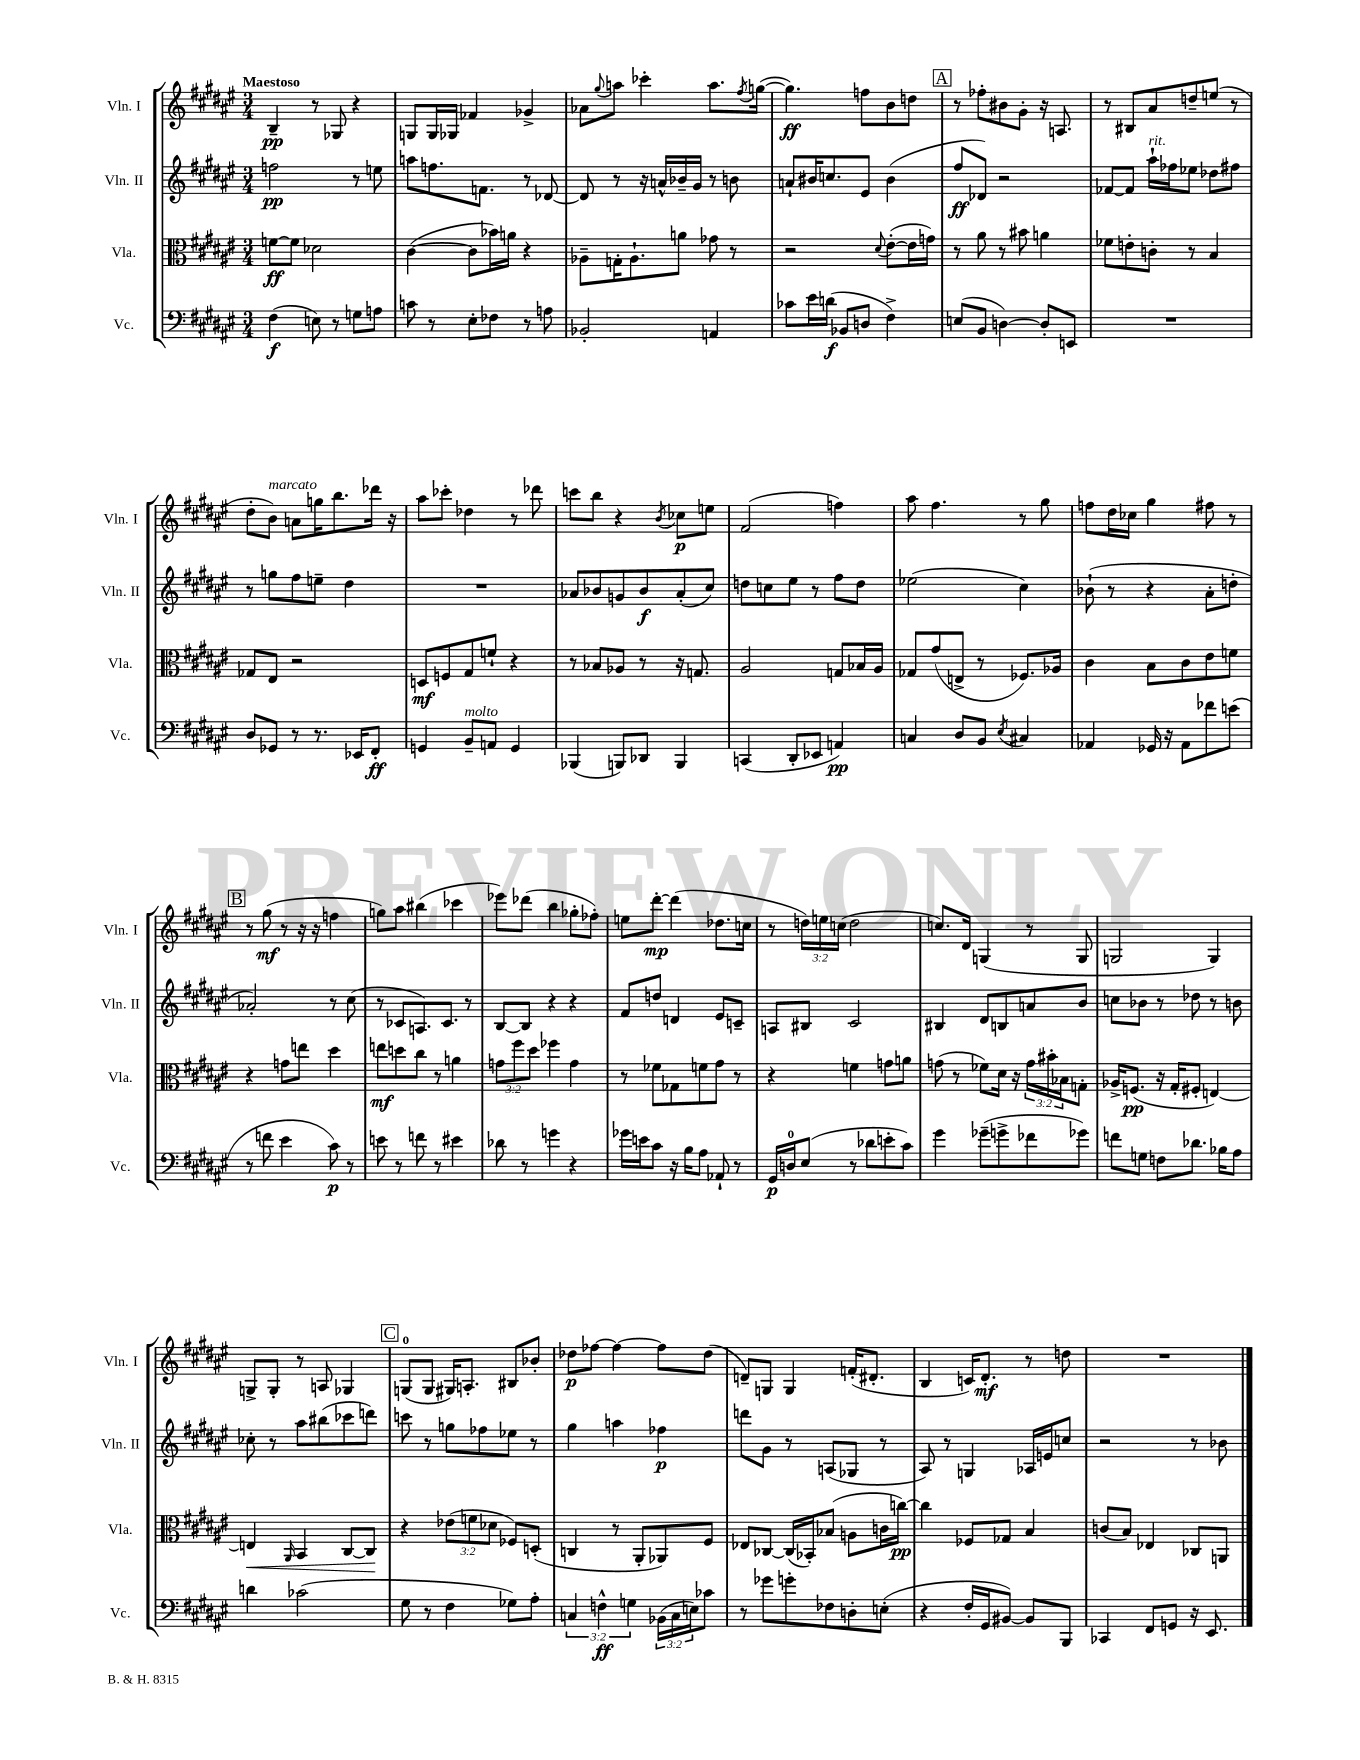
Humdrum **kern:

**kern	**dynam	**kern	**dynam	**kern	**dynam	**kern	**dynam
*part4	*part4	*part3	*part3	*part2	*part2	*part1	*part1
*staff4	*staff4	*staff3	*staff3	*staff2	*staff2	*staff1	*staff1
*I"Vc.	*	*I"Vla.	*	*I"Vln. II	*	*I"Vln. I	*
*I'Vc.	*	*I'Vla.	*	*I'Vln. II	*	*I'Vln. I	*
*clefF4	*	*clefC3	*	*clefG2	*	*clefG2	*
*k[f#c#g#d#a#e#]	*	*k[f#c#g#d#a#e#]	*	*k[f#c#g#d#a#e#]	*	*k[f#c#g#d#a#e#]	*
*M3/4	*	*M3/4	*	*M3/4	*	*M3/4	*
=1	=1	=1	=1	=1	=1	=1	=1
!	!	!	!	!	!	!LO:TX:a:B:t=Maestoso	!
(4F#\	f	[8fn\L	ff	2ffn\	pp	4B~/	pp
.	.	8f\J]	.	.	.	.	.
8En\)	.	2d-X\	.	.	.	8r	.
8r	.	.	.	.	.	8G-X/	.
8Gn\L	.	.	.	8r	.	4r	.
8An\J	.	.	.	8een\	.	.	.
=2	=2	=2	=2	=2	=2	=2	=2
8cn\	.	([4c#\	.	8aan\L	.	8Gn/L	.
8r	.	.	.	8.ffn\	.	16G/L	.
.	.	.	.	.	.	16G-X/JJ	.
8E#'\L	.	8c#\L]	.	.	.	4f-X/	.
.	.	.	.	8.fn\J	.	.	.
8F-X\J	.	16b-X\L)	.	.	.	.	.
.	.	16an\JJ	.	.	.	.	.
8r	.	4r	.	8r	.	4g-X^/	.
8An\	.	.	.	[8d-X/	.	.	.
=3	=3	=3	=3	=3	=3	=3	=3
2BB-X'/	.	8A-X~\L	.	8d-/]	.	8a-X\L	.
.	.	.	.	.	.	8qqgg#/	.
.	.	16Gn'\K	.	8r	.	8aan\J	.
.	.	8.A-`\	.	.	.	.	.
.	.	.	.	16r	.	4ccc-X'\	.
.	.	.	.	16an^^/LL	.	.	.
.	.	8an\J	.	16b-X~/	.	.	.
.	.	.	.	16g#/JJ	.	.	.
4AAn/	.	8g-X\	.	8r	.	8.aa\L	.
.	.	8r	.	8bn\	.	.	.
.	.	.	.	.	.	8qff#/	.
.	.	.	.	.	.	([16ggn\Jk	.
=4	=4	=4	=4	=4	=4	=4	=4
8c-X\L	.	2r	.	8an`/L	.	4.gg\])	ff
16e#\L	.	.	.	16b#X/K	.	.	.
(16dn\JJ	f	.	.	8.ccn/	.	.	.
8BB-X/L	.	.	.	.	.	.	.
8Dn/J	.	.	.	8e#/J	.	8ffn\L	.
.	.	8qqd#/	.	.	.	.	.
4F#^\)	.	([8e#'\L	.	(4b#\	.	8b\	.
.	.	16e#\L]	.	.	.	8ddn\J	.
.	.	16gn\JJ)	.	.	.	.	.
!!LO:REH:place=s1:t=A
=5	=5	=5	=5	=5	=5	=5	=5
(8En/L	.	8r	.	8ff#/L	ff	8r	.
8BB/J	.	8a#\	.	8d-X/J)	.	8ff-X'\L	.
[4Dn\)	.	8r	.	2r	.	8b#X\	.
.	.	8b#X\	.	.	.	8g#'\J	.
8D'/L]	.	4an\	.	.	.	16r	.
.	.	.	.	.	.	8.An/	.
8EEn/J	.	.	.	.	.	.	.
=6	=6	=6	=6	=6	=6	=6	=6
2.r	.	8f-X\L	.	[8f-X/L	.	8r	.
.	.	8en'\	.	8f-/J]	.	8B#X/L	.
!	!	!	!	!LO:TX:a:i:t=rit.	!	!	!
.	.	8cn'\J	.	16aa#`\LL	.	8a#/	.
.	.	.	.	16ff-X\J	.	.	.
.	.	8r	.	8ee-X\J	.	8ddn~/	.
.	.	4B/	.	8dd-X\L	.	(8een/J	.
.	.	.	.	8ff#X\J	.	8r	.
!!LO:LB:g=z
=7	=7	=7	=7	=7	=7	=7	=7
8D#/L	.	8G-X/L	.	8r	.	8dd#'\L	.
!	!	!	!	!	!	!LO:TX:a:i:t=marcato	!
8GG-X/J	.	8E#/J	.	8ggn\L	.	8b\J)	.
8r	.	2r	.	8ff#\	.	8an\L	.
8.r	.	.	.	8een~\J	.	16ggn\K	.
.	.	.	.	.	.	8.bb\	.
.	.	.	.	4dd#\	.	.	.
16EE-X/KL	.	.	.	.	.	.	.
8FF#'/J	ff	.	.	.	.	16ddd-X\Jk	.
.	.	.	.	.	.	16r	.
=8	=8	=8	=8	=8	=8	=8	=8
4GGn/	.	8Dn/L	mf	2.r	.	8aa#\L	.
.	.	8Fn/	.	.	.	8ccc-X'\J	.
!LO:TX:a:i:t=molto	!	!	!	!	!	!	!
8BB~/L	.	8G#/	.	.	.	4dd-X\	.
8AAn/J	.	8fn`/J	.	.	.	.	.
4GG/	.	4r	.	.	.	8r	.
.	.	.	.	.	.	8ddd-X\	.
=9	=9	=9	=9	=9	=9	=9	=9
(4BBB-X/	.	8r	.	8a-X/L	.	8cccn\L	.
.	.	8B-X/L	.	8b-X/	.	8bb\J	.
8BBBn/L)	.	8A-X/J	.	8gn/	.	4r	.
8DD-X/J	.	8r	.	8b-/	f	.	.
.	.	.	.	.	.	8qb/	.
4BBB/	.	16r	.	(8a-'/	.	8cc-X\L	p
.	.	8.Gn/	.	.	.	.	.
.	.	.	.	8cc#/J)	.	8een\J	.
=10	=10	=10	=10	=10	=10	=10	=10
(4CCn/	.	2A#/	.	8ddn\L	.	(2f#/	.
.	.	.	.	8ccn\	.	.	.
8DD#'/L	.	.	.	8ee#\J	.	.	.
8EE-X/J	.	.	.	8r	.	.	.
4AAn/)	pp	8Gn/L	.	8ff#\L	.	4ffn\)	.
.	.	16B-X/L	.	8dd\J	.	.	.
.	.	16A#/JJ	.	.	.	.	.
=11	=11	=11	=11	=11	=11	=11	=11
4Cn/	.	8G-X/L	.	(2ee-X\	.	8aa#\	.
.	.	(8g#/	.	.	.	4.ff#\	.
8D#/L	.	8En^/J	.	.	.	.	.
8BB/J	.	8r	.	.	.	.	.
8qE#/	.	.	.	.	.	.	.
4C#X/	.	8.F-X/L)	.	4cc#\)	.	8r	.
.	.	.	.	.	.	8gg#\	.
.	.	16A-X/Jk	.	.	.	.	.
=12	=12	=12	=12	=12	=12	=12	=12
4AA-X/	.	4c#\	.	(8b-X`\	.	8ffn\L	.
.	.	.	.	8r	.	16dd#\L	.
.	.	.	.	.	.	16cc-X\JJ	.
16GG-X/	.	8B\L	.	4r	.	4gg#\	.
16r	.	.	.	.	.	.	.
8AA-\L	.	8c#\	.	.	.	.	.
8f-X\	.	8e#\	.	8a#'\L	.	8ff#X\	.
(8en\J	.	8fn\J	.	8ddn'\J	.	8r	.
!!LO:LB:g=z
!!LO:REH:place=s1:t=B
=13	=13	=13	=13	=13	=13	=13	=13
8r	.	4r	.	2a-X'/)	.	8r	.
8fn\	.	.	.	.	.	(8gg#\	mf
4e#\	.	8gn\L	.	.	.	8r	.
.	.	8een\J	.	.	.	16r	.
.	.	.	.	.	.	16r	.
8c#\)	p	4dd#\	.	8r	.	4ffn\	.
8r	.	.	.	(8cc#\	.	.	.
=14	=14	=14	=14	=14	=14	=14	=14
8en\	.	8een\L	mf	8r	.	8ggn\L)	.
8r	.	8ddn\	.	8c-X/L	.	8aa#\J	.
8fn\	.	8cc#\J	.	8.An/)	.	(4bb#X\	.
8r	.	8r	.	.	.	.	.
.	.	.	.	8.c-/J	.	.	.
4e#X\	.	4an\	.	.	.	4ccc-X\	.
.	.	.	.	8r	.	.	.
=15	=15	=15	=15	=15	=15	=15	=15
8d-X\	.	12gn\L	.	[8B/L	.	8eee-X\L)	.
.	.	12ff#\	.	.	.	.	.
8r	.	.	.	8B/J]	.	(8ddd-X\J	.
.	.	12dd#\J	.	.	.	.	.
4gn\	.	4ff-X\	.	4r	.	4bb\	.
4r	.	4g\	.	4r	.	8gg-X'\L	.
.	.	.	.	.	.	8ff-X'\J)	.
=16	=16	=16	=16	=16	=16	=16	=16
16g-X\LL	.	8r	.	8f#/L	.	8een\L	.
16en\J	.	.	.	.	.	.	.
8c#\J	.	8f-X\L	.	8ddn/J	.	[8ddd#'\J	mp
16r	.	8G-X\	.	4dn/	.	(4ddd#\]	.
16B\KL	.	.	.	.	.	.	.
8A#\J	.	8fn\	.	.	.	.	.
8AA-X`/	.	8g#\J	.	8e#/L	.	8.dd-X\L	.
8r	.	8r	.	8cn~/J	.	.	.
.	.	.	.	.	.	16ccn\Jk	.
=17	=17	=17	=17	=17	=17	=17	=17
16GG#/LL	p	4r	.	8An/L	.	8r	.
16Dn/J	.	.	.	.	.	.	.
(8E#/J	.	.	.	8B#X/J	.	24ddn\LL)	.
.	.	.	.	.	.	24een\	.
.	.	.	.	.	.	(24ccn\JJ	.
8r	.	4fn\	.	2c#/	.	2dd\	.
8d-X\L	.	.	.	.	.	.	.
8en'\	.	8gn\L	.	.	.	.	.
8c#\J)	.	8an\J	.	.	.	.	.
=18	=18	=18	=18	=18	=18	=18	=18
4g#\	.	(8gn\	.	4B#X/	.	8.ccn/L)	.
.	.	8r	.	.	.	.	.
.	.	.	.	.	.	16d#/Jk	.
(8g-X~\L	.	8f-X\L)	.	8d#/L	.	(4Gn/	.
8gn^\	.	16d#\Jk	.	8Bn/	.	.	.
.	.	16r	.	.	.	.	.
8f-X\	.	24g\LL	.	8an/	.	8r	.
.	.	24b#X'\	.	.	.	.	.
.	.	24B-X\J	.	.	.	.	.
8g-X\J)	.	8Gn'\J	.	8b/J	.	8G/	.
=19	=19	=19	=19	=19	=19	=19	=19
8fn\L	.	16A-X^/KL	.	8ccn\L	.	2Gn/	.
.	.	(8.Fn/J	pp	.	.	.	.
8Gn\J	.	.	.	8b-X\J	.	.	.
8Fn\L	.	16r	.	8r	.	.	.
.	.	16G#'/KL	.	.	.	.	.
8.d-X\J	.	8F#X'/J	.	8dd-X\	.	.	.
.	.	[4En/)	.	8r	.	4G/)	.
16B-X\KL	.	.	.	.	.	.	.
8A#\J	.	.	.	8bn\	.	.	.
!!LO:LB:g=z
=20	=20	=20	=20	=20	=20	=20	=20
!	!	!	!LO:HP:b	!	!	!	!
4dn\	.	4En/]	<	8cc-X'\	.	8Gn^/L	.
.	.	.	.	8r	.	8G'/J	.
.	.	16qqAA#/	.	.	.	.	.
(2c-X\	.	4BB/	.	8aa#\L	.	8r	.
.	.	.	.	(8bb#X\	.	8An/	.
.	.	[8C#/L	.	8ccc-X\	.	4G-X/	.
.	.	8C#/J]	.	8dddn\J)	.	.	.
.	.	.	[	.	.	.	.
!!LO:REH:place=s1:t=C
=21	=21	=21	=21	=21	=21	=21	=21
8G#\	.	4r	.	8cccn\	.	(8Gn/L	.
8r	.	.	.	8r	.	8G/J	.
4F#\	.	(12e-X\L	.	8ggn\L	.	16G#X/KL)	.
.	.	.	.	.	.	8.An'/J	.
.	.	12fn\	.	.	.	.	.
.	.	.	.	8ff-X\	.	.	.
.	.	12d-X\J	.	.	.	.	.
8G-X\L)	.	8F-X/L)	.	8ee-X\J	.	8B#X/L	.
8A#'\J	.	(8Dn'/J	.	8r	.	8b-X'/J	.
=22	=22	=22	=22	=22	=22	=22	=22
6Cn/	.	4Cn/	.	4gg#\	.	8dd-X\L	p
.	.	.	.	.	.	[8ff-X\J	.
6Fn^^\	ff	.	.	.	.	.	.
.	.	8r	.	4aan\	.	4ff-\_	.
6Gn\	.	.	.	.	.	.	.
.	.	8AA#'/L	.	.	.	.	.
(24BB-X\LL	.	8AA-X/)	.	4ff-X\	p	8ff-\L]	.
24C\	.	.	.	.	.	.	.
24En\J)	.	.	.	.	.	.	.
8c-X\J	.	8F#/J	.	.	.	(8dd-\J	.
=23	=23	=23	=23	=23	=23	=23	=23
8r	.	8E-X/L	.	8dddn\L	.	8dn~/L)	.
8g-X\L	.	[8C-X/J	.	8g#\J	.	8Gn/J	.
8gn'\	.	(16C-/LL]	.	8r	.	4G/	.
.	.	16BB-X'/J)	.	.	.	.	.
8F-X\	.	(8B-X/J	.	(8An/L	.	.	.
8Dn'\	.	8An\L	.	8G-X/J	.	(16fn'/KL	.
.	.	.	.	.	.	8.d#X'/J	.
(8En'\J	.	16cn\L	.	8r	.	.	.
.	.	[16ccn\JJ)	pp	.	.	.	.
=24	=24	=24	=24	=24	=24	=24	=24
4r	.	4cc\]	.	8A#/)	.	4B/	.
.	.	.	.	8r	.	.	.
16F#'/LL	.	8F-X/L	.	4Gn/	.	16cn/KL)	.
16GG#/J	.	.	.	.	.	8.d#'/J	mf
[8BB#X/J)	.	8G-X/J	.	.	.	.	.
8BB#/L]	.	4B/	.	16A-X/LL	.	8r	.
.	.	.	.	16en/J	.	.	.
8BBB/J	.	.	.	8ccn/J	.	8ddn\	.
=25	=25	=25	=25	=25	=25	=25	=25
4CC-X/	.	(8cn/L	.	2r	.	2.r	.
.	.	8B/J)	.	.	.	.	.
8FF#/L	.	4E-X/	.	.	.	.	.
8GGn/J	.	.	.	.	.	.	.
16r	.	8C-X/L	.	8r	.	.	.
8.EE#/	.	.	.	.	.	.	.
.	.	8AAn/J	.	8b-X\	.	.	.
==	==	==	==	==	==	==	==
*-	*-	*-	*-	*-	*-	*-	*-
